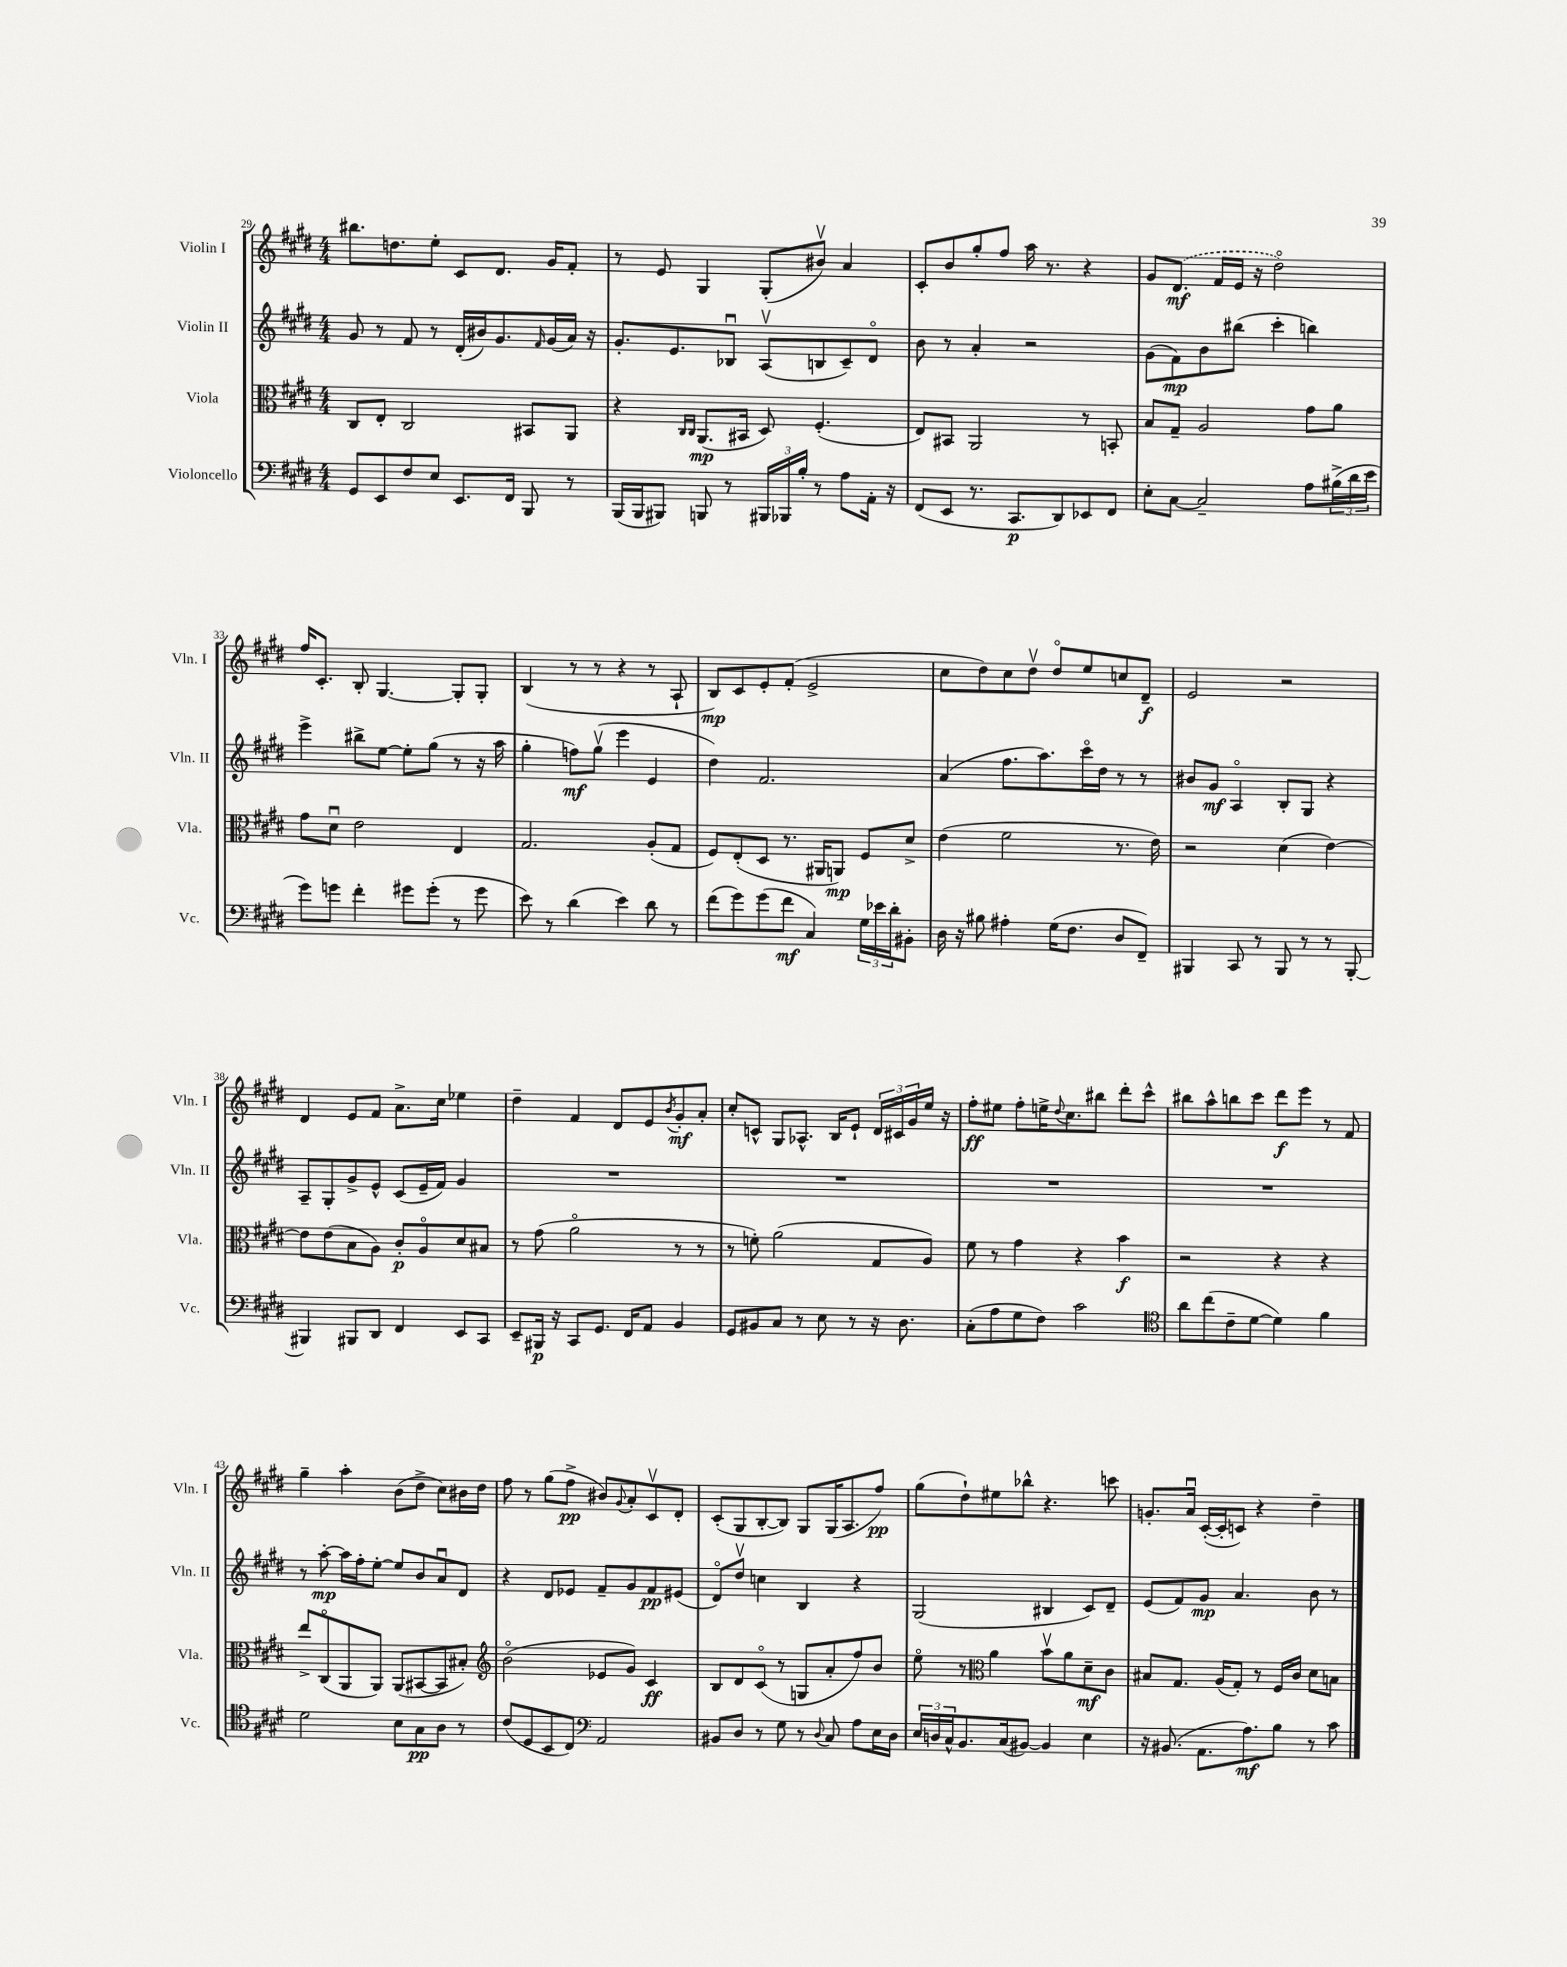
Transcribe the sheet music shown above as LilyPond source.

<<
\new StaffGroup <<
\new Staff = "s0" \with { instrumentName = "Violin I" shortInstrumentName = "Vln. I" } {
    \clef treble \key e \major \numericTimeSignature \time 4/4
    bis''8. d''8. e''8-. cis'8 dis'8. gis'16 fis'8-. |
    r8 e'8 gis4 gis8-.( bis'8\upbow) a'4 |
    cis'8-. b'8 gis''8-. fis''8 a''16 r8. r4 |
    gis'8 \once \slurDashed dis'8.\mf( fis'16 e'16 r16 dis''2\flageolet) |
    fis''16 cis'8.-. b8-. gis4.~ gis8-. gis8-. |
    b4( r8 r8 r4 r8 a8-! |
    b8\mp) cis'8 e'8-. fis'8-.( e'2-> |
    cis''8 dis''8) cis''8 dis''8\upbow dis''8\flageolet e''8 c''8 dis'8--\f |
    e'2 r2 |
    dis'4 e'8 fis'8 a'8.-> cis''16 ees''4 |
    dis''4-- fis'4 dis'8 e'8 \acciaccatura { b'8 } gis'8-.\mf a'8-. |
    cis''8-. c'8-^ gis8 aes8.-^ b16 e'8-! \tuplet 3/2 { dis'16 cis'16 gis'16 } e''16 r16 |
    fis''8-.\ff eis''8 fis''8-. e''16-> \appoggiatura { dis''8 } cis''8. bis''8 dis'''8-. cis'''8-^ |
    bis''8 a''8-^ b''8 cis'''8 dis'''8\f e'''8 r8 fis'8 |
    gis''4-- a''4-. b'8( dis''8-> cis''8) bis'16 dis''16 |
    fis''8 r8 gis''8( fis''8->\pp bis'8) \appoggiatura { gis'8 } a'8-. cis'8\upbow dis'8-. |
    cis'8-.( gis8 b8~-. b8) gis8 gis16( a8. fis''8\pp) |
    gis''8( dis''8-!) eis''8 bes''8-^ r4. c'''8 |
    g'8.-. a'16\downbow cis'16~-.( cis'16-. c'8) r4 dis''4-- \bar "|." |
}
\new Staff = "s1" \with { instrumentName = "Violin II" shortInstrumentName = "Vln. II" } {
    \clef treble \key e \major \numericTimeSignature \time 4/4
    gis'8 r8 fis'8 r8 dis'16-.( bis'16) gis'8. \grace { fis'16 } gis'16( a'16) r16 |
    gis'8.-. e'8. bes8\downbow a8\upbow( b8 cis'8--) dis'8\flageolet |
    b'8 r8 a'4-. r2 |
    gis'8( fis'8\mp) b'8 bis''8( cis'''4-. b''4) |
    e'''4-> bis''8-> e''8~ e''8-. gis''8( r8 r16 a''16 |
    gis''4-. f''8\mf) gis''8\upbow( e'''4 e'4 |
    dis''4) fis'2. |
    a'4( fis''8. a''8.) cis'''16\flageolet dis''16 r8 r8 |
    bis'8 gis'8\mf a4\flageolet b8-. gis8 r4 |
    a8-- gis8-. gis'8-> e'8-^ cis'8( e'16-- fis'16) gis'4 |
    R1 |
    R1 |
    R1 |
    R1 |
    r8 a''8~-.\mp a''16 fis''16-. e''8~-. e''8 b'8 a'8\downbow dis'8 |
    r4 dis'8 ees'8 fis'8-- gis'8 fis'8\pp eis'8( |
    dis'8\flageolet) dis''8\upbow c''4 b4 r4 |
    gis2( bis4 cis'8) dis'8-- |
    e'8( fis'8) gis'8\mp a'4. b'8 r8 \bar "|." |
}
\new Staff = "s2" \with { instrumentName = "Viola" shortInstrumentName = "Vla." } {
    \clef alto \key e \major \numericTimeSignature \time 4/4
    cis8 e8-. cis2 bis,8 a,8 |
    r4 \grace { cis16 cis16 } a,8.\mp( bis,16 dis8) fis4.-.( |
    e8) bis,8 a,2 r8 b,8-. |
    b8 gis8-- a2 gis'8 a'8 |
    gis'8 dis'8\downbow e'2 e4 |
    gis2. a8-.( gis8 |
    fis8) e8-.( dis8 r8. ais,16 a,8\mp) fis8 dis'8-> |
    e'4( fis'2 r8. e'16) |
    r2 dis'4( e'4~) |
    e'8 e'8( b8 a8) cis'8-.\p a8\flageolet dis'8 bis8 |
    r8 gis'8( a'2\flageolet r8 r8 |
    r8 f'8-.) a'2( gis8 a8) |
    fis'8 r8 gis'4 r4 b'4\f |
    r2 r4 r4 |
    e''8-> cis8\flageolet( a,8 a,8) a,8( bis,8~ bis,8 bis8-.) |
    \clef treble b'2\flageolet( ees'8 gis'8) cis'4\ff |
    b8 dis'8 cis'8\flageolet( r8 g8 a'8-. fis''8) b'8 |
    e''8\flageolet r8 \clef alto a'4 b'8\upbow a'8 dis'8--\mf cis'8 |
    bis8 gis8. a16( gis8-.) r8 fis16 cis'16 dis'8 b8 \bar "|." |
}
\new Staff = "s3" \with { instrumentName = "Violoncello" shortInstrumentName = "Vc." } {
    \clef bass \key e \major \numericTimeSignature \time 4/4
    gis,8 e,8 fis8 e8 e,8. fis,16 b,,8 r8 |
    b,,16( b,,16 bis,,8) b,,8 r8 \tuplet 3/2 { bis,,16 bes,,16 b16-. } r8 a8 a,16-. r16 |
    fis,8( e,8 r8. cis,8.\p dis,8) ees,8 fis,8 |
    e8-. cis8~ cis2-- a8 \tuplet 3/2 { bis16->( dis'16 e'16 } |
    gis'8) g'8 fis'4-. gis'8 gis'8-.( r8 gis'8 |
    e'8) r8 dis'4( e'4) dis'8 r8 |
    fis'8( gis'8) gis'8( fis'8\mf cis4) \tuplet 3/2 { gis16 ees'16 dis'16-. } bis,8-. |
    dis16 r16 bis8 ais4-. gis16( fis8. dis8 fis,8--) |
    bis,,4 cis,8 r8 bis,,8 r8 r8 bis,,8~-. |
    bis,,4 bis,,8 dis,8 fis,4 e,8 cis,8 |
    e,8-- bis,,16\p r16 cis,8 gis,8. fis,16 a,8 b,4 |
    gis,8 bis,8 cis8 r8 e8 r8 r16 dis8. |
    cis8-.( a8 gis8 fis8) cis'2 |
    \clef tenor a'8 cis''8( cis'8-- dis'8~ dis'4) fis'4 |
    dis'2 b8 gis8\pp a8 r8 |
    cis'8( dis8 b,8 cis8) \clef bass a,2 |
    bis,8 dis8 r8 gis8 r8 \appoggiatura { dis8 } cis8 a8 e16 dis16 |
    \tuplet 3/2 { e16 d16 cis16-^ } b,8. cis16( bis,8~) bis,4 e4 |
    r16 bis,8.( a,8. a8.\mf) b8 r8 cis'8 \bar "|." |
}
>>
>>
\layout { \context { \Score currentBarNumber = #29 } }
